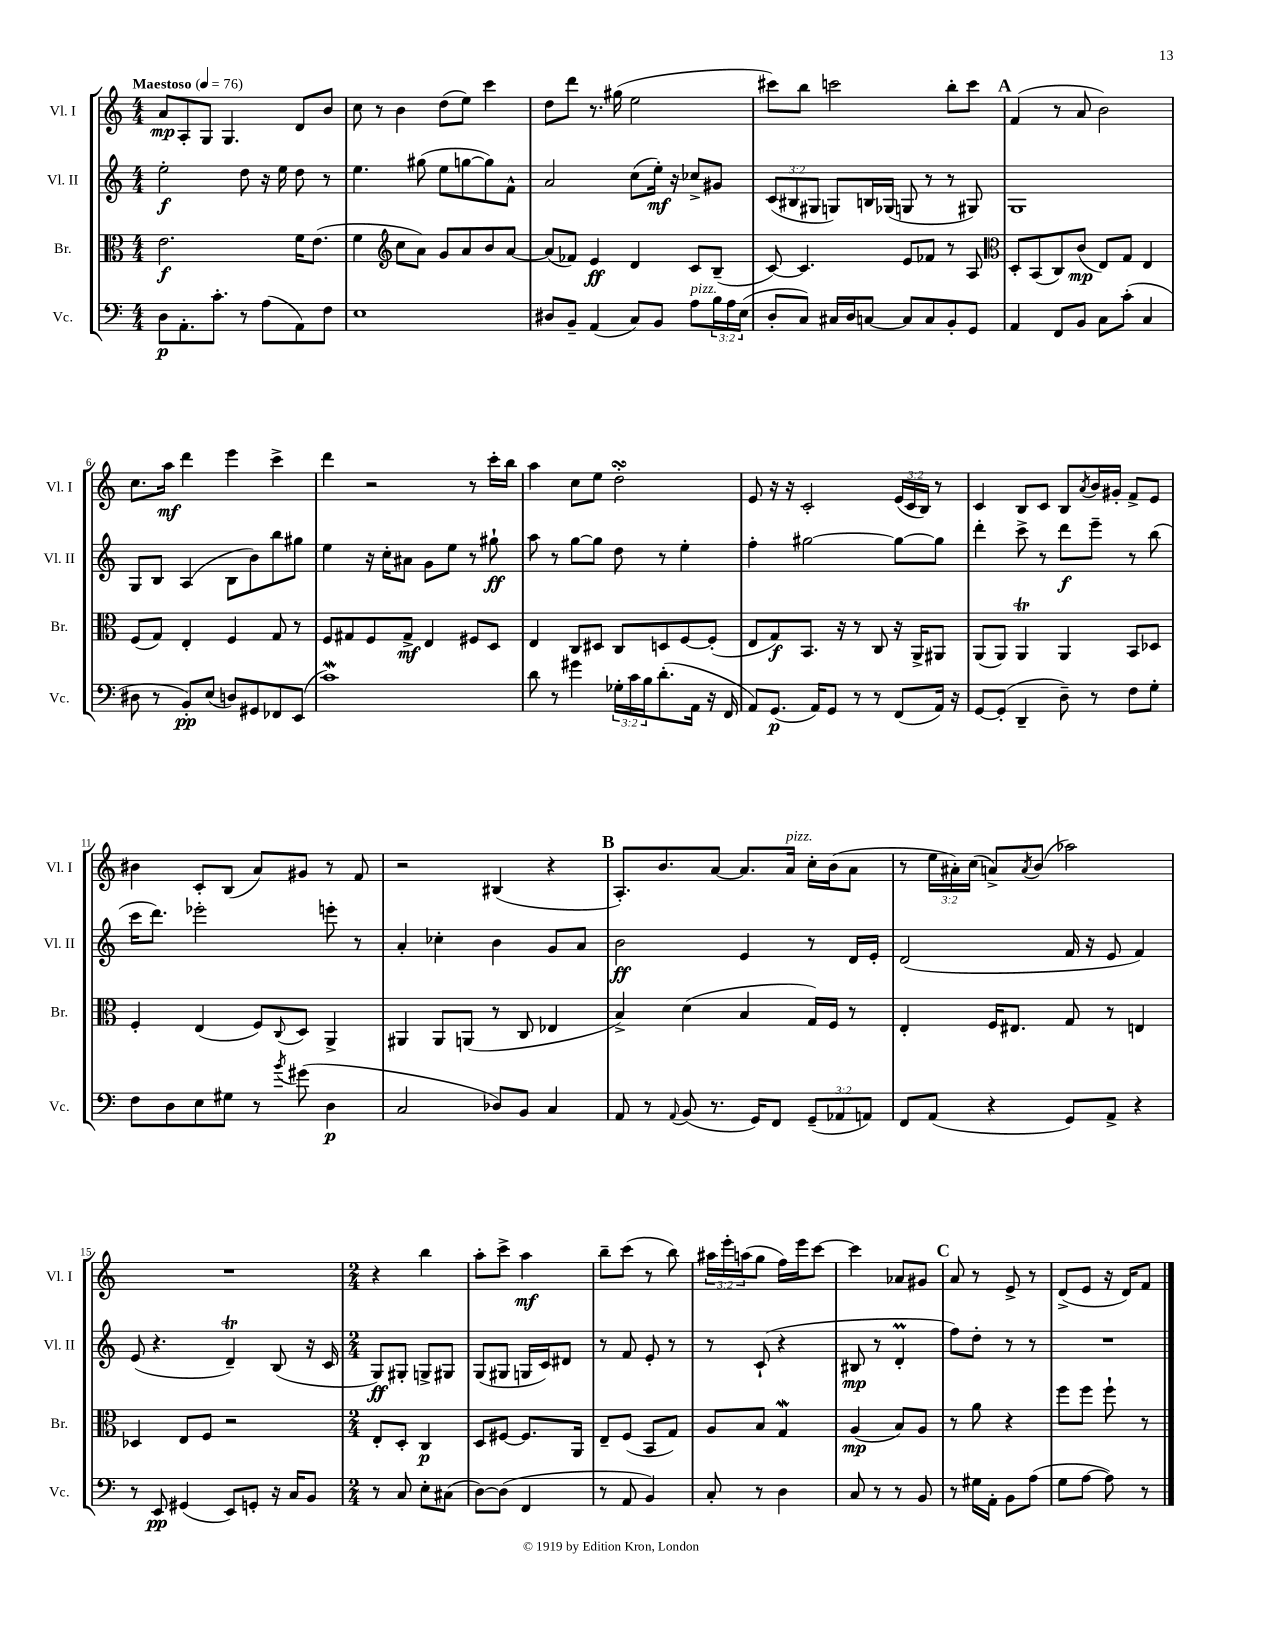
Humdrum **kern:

**kern	**kern	**kern	**kern
*staff4	*staff3	*staff2	*staff1
*clefF4	*clefC3	*clefG2	*clefG2
*k[]	*k[]	*k[]	*k[]
*M4/4	*M4/4	*M4/4	*M4/4
*MM76	*MM76	*MM76	*MM76
8D	2.e	2ee'	8a
8.AA'	.	.	8A'
.	.	.	8G
8.c'	.	.	.
.	.	.	4.G
8r	.	8dd	.
(8A	.	16r	.
.	.	16ee	.
8AA)	16f	8dd	8d
.	(8.e	.	.
8F	.	8r	8b
=	=	=	=
1E	4f	4.ee	8cc
.	.	.	8r
*	*clefG2	*	*
.	8cc	.	4b
.	8a)	(8gg#	.
.	8g	8ee	(8dd
.	8a	[8gg	8ee)
.	8b	8gg])	4ccc
.	[8a	8f^^	.
=	=	=	=
8D#	(8a]	2a	8dd
8BB~	8f-)	.	8ddd
(4AA	4e	.	8.r
.	.	.	(16gg#
8C)	4d	(8cc	2ee
8BB	.	16ee')	.
.	.	16r	.
8A	8c	8cc-^	.
24B	(8B~	8g#	.
24A	.	.	.
(24E	.	.	.
=	=	=	=
8D'	[8c)	(12c	8ccc#)
.	.	12B#	.
8C)	4.c]	.	8bb
.	.	12G#	.
16C#	.	8G)	2ccc
16D	.	.	.
[8C	.	16B	.
.	.	(16G-	.
8C]	8e	8G	.
8C	8f-	8r	.
8BB'	8r	8r	8bb'
8GG	8A	8G#)	8ccc
=	=	=	=
*	*clefC3	*	*
4AA	8D'	1G	(4f
.	(8BB	.	.
8FF	8C)	.	8r
8BB	(8c	.	8a
8C	8E)	.	2b)
(8c'	8G	.	.
4C	4E	.	.
=	=	=	=
8D#	(8F	8G	8.cc
8r	8G)	8B	.
.	.	.	16aa
8BB')	4E'	(4A	4ddd
(8E	.	.	.
8D)	4F	8B	4eee
8GG#	.	8b)	.
8FF-	8G	8bb	4ccc^
(8EE	8r	8gg#	.
=	=	=	=
1c)	8F	4ee	4ddd
.	8G#	.	.
.	8F	16r	2r
.	.	16cc'	.
.	8G#^	8a#	.
.	4E	8g	.
.	.	8ee	.
.	8F#	8r	8r
.	8D	8gg#`	16ccc'
.	.	.	16bb
=	=	=	=
8d	4E	8aa	4aa
8r	.	8r	.
4g#	8C	[8gg	8cc
.	8D#	8gg]	8ee
24G-'	8C	8dd	2dd'
24c	.	.	.
24B	.	.	.
(8.d'	8D	8r	.
.	[8F	4ee'	.
16AA	.	.	.
16r	(8F']	.	.
16FF	.	.	.
=	=	=	=
8AA)	8E	4ff'	8e
(8.GG	8G)	.	16r
.	.	.	16r
.	8.BB	[2gg#	2c'
16AA)	.	.	.
8GG	.	.	.
.	16r	.	.
8r	8r	.	.
8r	8C	.	.
(8FF	16r	8gg#_	(24e
.	.	.	24c
.	16AA^	.	.
.	.	.	24B)
16AA)	8AA#	8gg#]	8r
16r	.	.	.
=	=	=	=
[8GG	(8AA	4ddd'	4c
(8GG']	8AA)	.	.
4DD~	4AA	8ccc^	8B
.	.	8r	8c
8D~)	4AA	8ddd	8B
.	.	.	8qa
8r	.	8eee~	16b
.	.	.	16g#'
8F	8BB	8r	8f^
8G'	8D-	(8bb	8e
=	=	=	=
8F	4F'	16ccc	4b#
.	.	8.ddd)	.
8D	.	.	.
8E	(4E	2eee-'	8c'
8G#	.	.	(8B
8r	8F)	.	8a)
8qb	8qqC	.	.
(8g#	8D	.	8g#
4D	4AA^	8eee'	8r
.	.	8r	8f
=	=	=	=
2C	4AA#	4a'	2r
.	8AA#	4cc-'	.
.	(8AA	.	.
8D-)	8r	4b	(4B#
8BB	8C	.	.
4C	4E-	8g	4r
.	.	8a	.
=	=	=	=
8AA	4B^)	2b	8.A')
8r	.	.	.
.	.	.	8.b
8qqAA	.	.	.
(8BB	(4d	.	.
8.r	.	.	[8a
.	4B	4e	8.a]
16GG)	.	.	.
8FF	.	.	.
.	.	.	16a
(12GG~	16G)	8r	16cc'
.	16F	.	(16b
12AA-	.	.	.
.	8r	16d	8a
12AA)	.	.	.
.	.	16e'	.
=	=	=	=
8FF	4E'	(2d	8r
(8AA	.	.	24ee
.	.	.	24a#')
.	.	.	(24cc
4r	16F	.	8a^)
.	8.E#	.	.
.	.	.	8qa
.	.	.	(8b
8GG)	8G	16f	2aa-)
.	.	16r	.
8AA^	8r	8e	.
4r	4E	4f)	.
=	=	=	=
8r	4D-	(8e	1r
8EE	.	4.r	.
(4GG#	8E	.	.
.	8F	.	.
8EE)	2r	4d~)	.
8GG'	.	.	.
16r	.	(8B	.
16C	.	.	.
8BB	.	16r	.
.	.	16c	.
=	=	=	=
*M2/4	*M2/4	*M2/4	*M2/4
8r	8E'	8G)	4r
8C	8D'	8G#'	.
8E'	4C	8G^	4bb
(8C#	.	8G#	.
=	=	=	=
[8D)	8D	(8G	8aa'
(8D]	[8F#	8G#	8ccc^
4FF	8.F#]	16G	4aa
.	.	16c)	.
.	.	8d#	.
.	16AA	.	.
=	=	=	=
8r	8E~	8r	8bb~
8AA	(8F	8f	(8ccc
4BB)	8BB	8e'	8r
.	8G)	8r	8bb)
=	=	=	=
8C'	8A	8r	24aa#
.	.	.	24eee'
.	.	.	(24aa
8r	8B	(8c`	8gg
4D	4G	4r	16ff)
.	.	.	16eee
.	.	.	[8ccc
=	=	=	=
8C	(4A	8B#	4ccc]
8r	.	8r	.
8r	8B)	4d'	8a-
8BB	8A	.	8g#
=	=	=	=
8r	8r	8ff)	8a
16G#	8a	8dd'	8r
16AA'	.	.	.
8BB	4r	8r	8e^
(8A	.	8r	8r
=	=	=	=
8G	8ff	2r	(8d^
[8A	8ff	.	8e
8A])	8ff`	.	16r
.	.	.	16d)
8r	8r	.	8f
==	==	==	==
*-	*-	*-	*-
